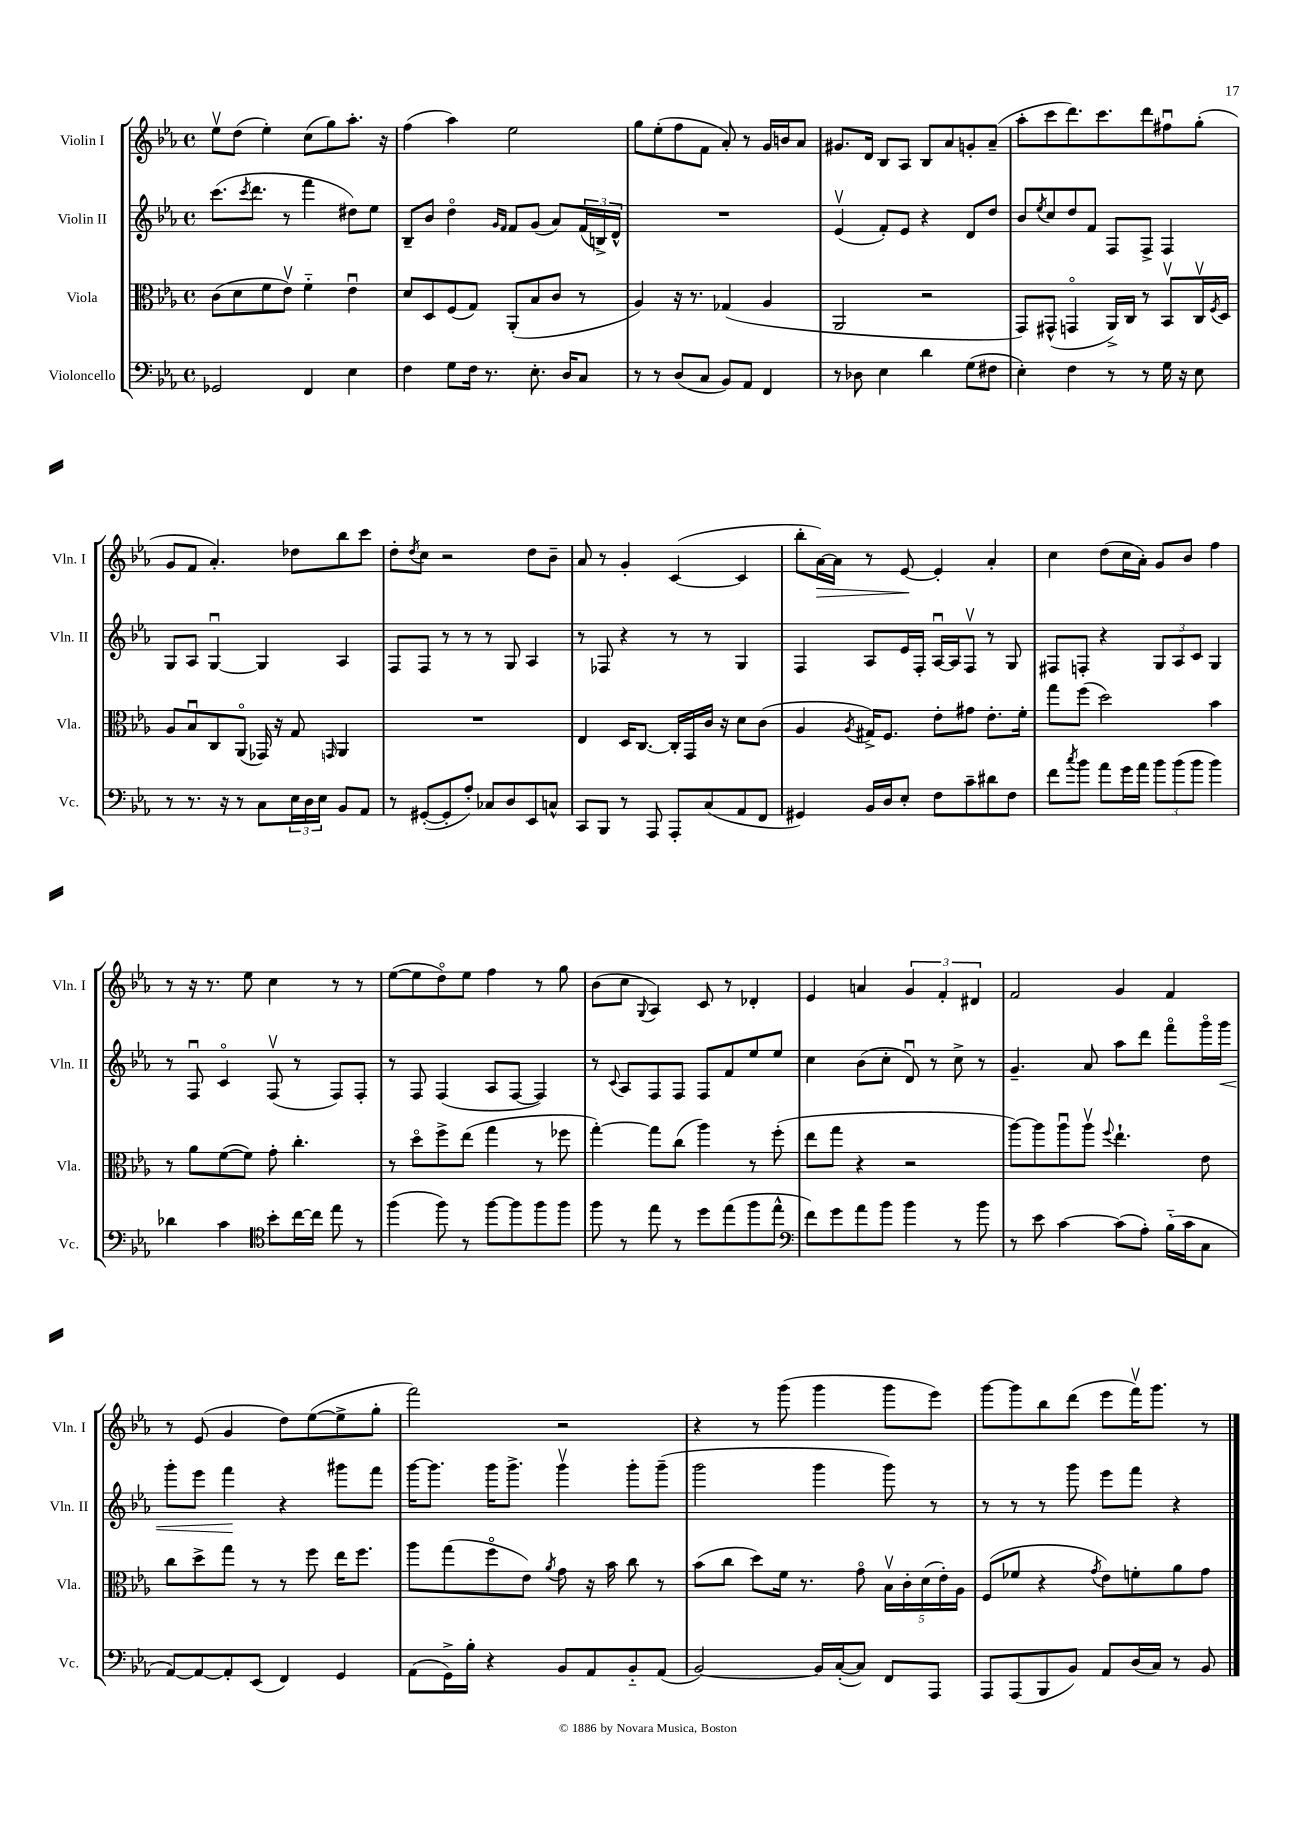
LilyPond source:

<<
\new StaffGroup <<
\new Staff = "s0" \with { instrumentName = "Violin I" shortInstrumentName = "Vln. I" } {
    \clef treble \key ees \major \defaultTimeSignature \time 4/4
    ees''8\upbow d''8( ees''4-.) c''8( g''8) aes''8.-. r16 |
    f''4( aes''4) ees''2 |
    g''8 ees''8-.( f''8 f'8 aes'8-.) r8 g'16 b'16 aes'8 |
    gis'8. d'16 bes8 aes8 bes8 aes'8 g'8-. aes'8--( |
    aes''8-. c'''8 d'''8.) c'''8. d'''8 fis''8\downbow g''8-.( |
    g'8 f'8 aes'4.-.) des''8 bes''8 c'''8 |
    d''8-. \acciaccatura { d''8 } c''8 r2 d''8 bes'8-- |
    aes'8 r8 g'4-. c'4~( c'4 |
    bes''8-. aes'16~\>) aes'16 r8 ees'8~\! ees'4-. aes'4-. |
    c''4 d''8( c''16 aes'16-.) g'8 bes'8 f''4 |
    r8 r16 r8. ees''8 c''4 r8 r8 |
    ees''8~( ees''8 d''8\flageolet) ees''8 f''4 r8 g''8 |
    bes'8( c''8 \appoggiatura { g8 } aes4) c'8 r8 des'4-. |
    ees'4 a'4 \tuplet 3/2 { g'4 f'4-. dis'4 } |
    f'2 g'4 f'4 |
    r8 ees'8( g'4 d''8) ees''8~( ees''8-> g''8-. |
    f'''2) r2 |
    r4 r8 g'''8( g'''4 g'''8 ees'''8) |
    g'''8~ g'''8 bes''8 d'''8( ees'''8 f'''16\upbow) g'''8. r8 \bar "|." |
}
\new Staff = "s1" \with { instrumentName = "Violin II" shortInstrumentName = "Vln. II" } {
    \clef treble \key ees \major \defaultTimeSignature \time 4/4
    c'''8.( \acciaccatura { c'''8 } d'''8. r8 f'''4 dis''8) ees''8 |
    bes8-- bes'8 d''4\flageolet \grace { g'16 f'16 } f'8 g'8( aes'8) \tuplet 3/2 { f'16( b16->) d'16-^ } |
    R1 |
    ees'4\upbow( f'8-.) ees'8 r4 d'8 d''8 |
    bes'8 \acciaccatura { ees''8 } c''8 d''8 f'8 f8 f8-> f4 |
    g8 aes8 g4~\downbow g4 aes4 |
    f8 f8 r8 r8 r8 g8 aes4 |
    r8 fes8 r4 r8 r8 g4 |
    f4 aes8 ees'16 f16-. aes16~\downbow aes16 f8\upbow r8 g8 |
    fis8 f8-. r4 \tuplet 3/2 { g8 aes8 c'8 } g4 |
    r8 f8\downbow c'4\flageolet f8\upbow( r8 f8) f8-. |
    r8 f8 f4( aes8 f8~ f4) |
    r8 \appoggiatura { c'8 } aes8 f8 f8 f8 f'8 ees''8 ees''8 |
    c''4 bes'8( c''8-. d'8\downbow) r8 c''8-> r8 |
    g'4.-- aes'8 aes''8 d'''8 f'''8\flageolet g'''16\flageolet g'''16\< |
    g'''8-. ees'''8 f'''4\! r4 gis'''8 f'''8 |
    g'''16~ g'''8. g'''16 g'''8.-> g'''4\upbow g'''8-. g'''8--( |
    g'''2 g'''4 g'''8) r8 |
    r8 r8 r8 g'''8 ees'''8 f'''8 r4 \bar "|." |
}
\new Staff = "s2" \with { instrumentName = "Viola" shortInstrumentName = "Vla." } {
    \clef alto \key ees \major \defaultTimeSignature \time 4/4
    c'8( d'8 f'8 ees'8\upbow) f'4-_ ees'4\downbow |
    d'8 d8 f8( g8) aes,8-.( bes8 c'8 r8 |
    aes4) r16 r8. ges4( aes4 |
    aes,2 r2 |
    g,8) gis,8-^( g,4\flageolet aes,16->) c16 r8 bes,8\upbow c16\upbow \acciaccatura { f8 } d16 |
    aes8 bes8\downbow c8 aes,8\flageolet( ges,16) r16 g8 \grace { g,16 } aes,4 |
    R1 |
    ees4 d16 c8.~ c16-. g,16 c'16 r16 d'8 c'8( |
    aes4 \acciaccatura { aes8 } gis16->) f8. ees'8-. gis'8 ees'8.-. f'16-. |
    g''8 f''8( d''2) bes'4 |
    r8 aes'8 f'8~( f'8) g'8-. c''4.-. |
    r8 d''8\flageolet f''8-> ees''8( g''4 r8 fes''8 |
    g''4~-.) g''8 c''8( aes''4) r8 f''8-.( |
    ees''8 g''8 r4 r2 |
    aes''8~) aes''8 aes''8\downbow aes''8\upbow \appoggiatura { f''8 } ees''4.-! ees'8 |
    c''8 d''8-> g''8 r8 r8 f''8 ees''16 f''8. |
    aes''8 g''8( f''8\flageolet ees'8) \acciaccatura { aes'8 } g'8 r16 bes'16 c''8 r8 |
    bes'8( c''8 d''8) f'16 r8. g'8\flageolet \tuplet 5/4 { bes16\upbow c'16-. d'16( ees'16-.) aes16 } |
    f8( fes'8 r4 \acciaccatura { g'8 } ees'8) f'8-. aes'8 g'8 \bar "|." |
}
\new Staff = "s3" \with { instrumentName = "Violoncello" shortInstrumentName = "Vc." } {
    \clef bass \key ees \major \defaultTimeSignature \time 4/4
    ges,2 f,4 ees4 |
    f4 g8 f16 r8. ees8.-. d16 c8 |
    r8 r8 d8( c8 bes,8) aes,8 f,4 |
    r8 des8 ees4 d'4 g8( fis8 |
    ees4-.) f4 r8 r8 g16 r16 ees8 |
    r8 r8. r16 r8 c8 \tuplet 3/2 { ees16 d16 ees16 } bes,8 aes,8 |
    r8 gis,8~-.( gis,8-. aes8-.) ces8 d8 ees,8 c8-^ |
    c,8 bes,,8 r8 aes,,8 aes,,8-. c8( aes,8 f,8 |
    gis,4) bes,16 d16 ees8-. f8 c'8-- dis'8 f8 |
    f'8 \acciaccatura { c''8 } bes'8 aes'8 g'16 aes'16 \tuplet 3/2 { bes'8 bes'8( bes'8 } bes'4) |
    des'4 c'4 \clef tenor bes'8-. c''16~ c''16 ees''8 r8 |
    f''4( f''8) r8 f''8~ f''8 f''8 f''8 |
    f''8 r8 ees''8 r8 d''8 ees''8( f''8 ees''8-^ |
    \clef bass f'8) g'8 aes'8 bes'8 bes'4 r8 bes'8 |
    r8 ees'8 c'4~ c'8( aes8-.) bes16-_( c'16 c8 |
    aes,8~) aes,8~ aes,8-. ees,8( f,4) g,4 |
    aes,8( g,16->) bes16-. r4 bes,8 aes,8 bes,8-_ aes,8( |
    bes,2~) bes,16 c16~-.( c8) f,8 aes,,8 |
    aes,,8 aes,,8( bes,,8 bes,8) aes,8 d16( c16) r8 bes,8 \bar "|." |
}
>>
>>
\layout { \context { \Score \remove "Bar_number_engraver" } }
